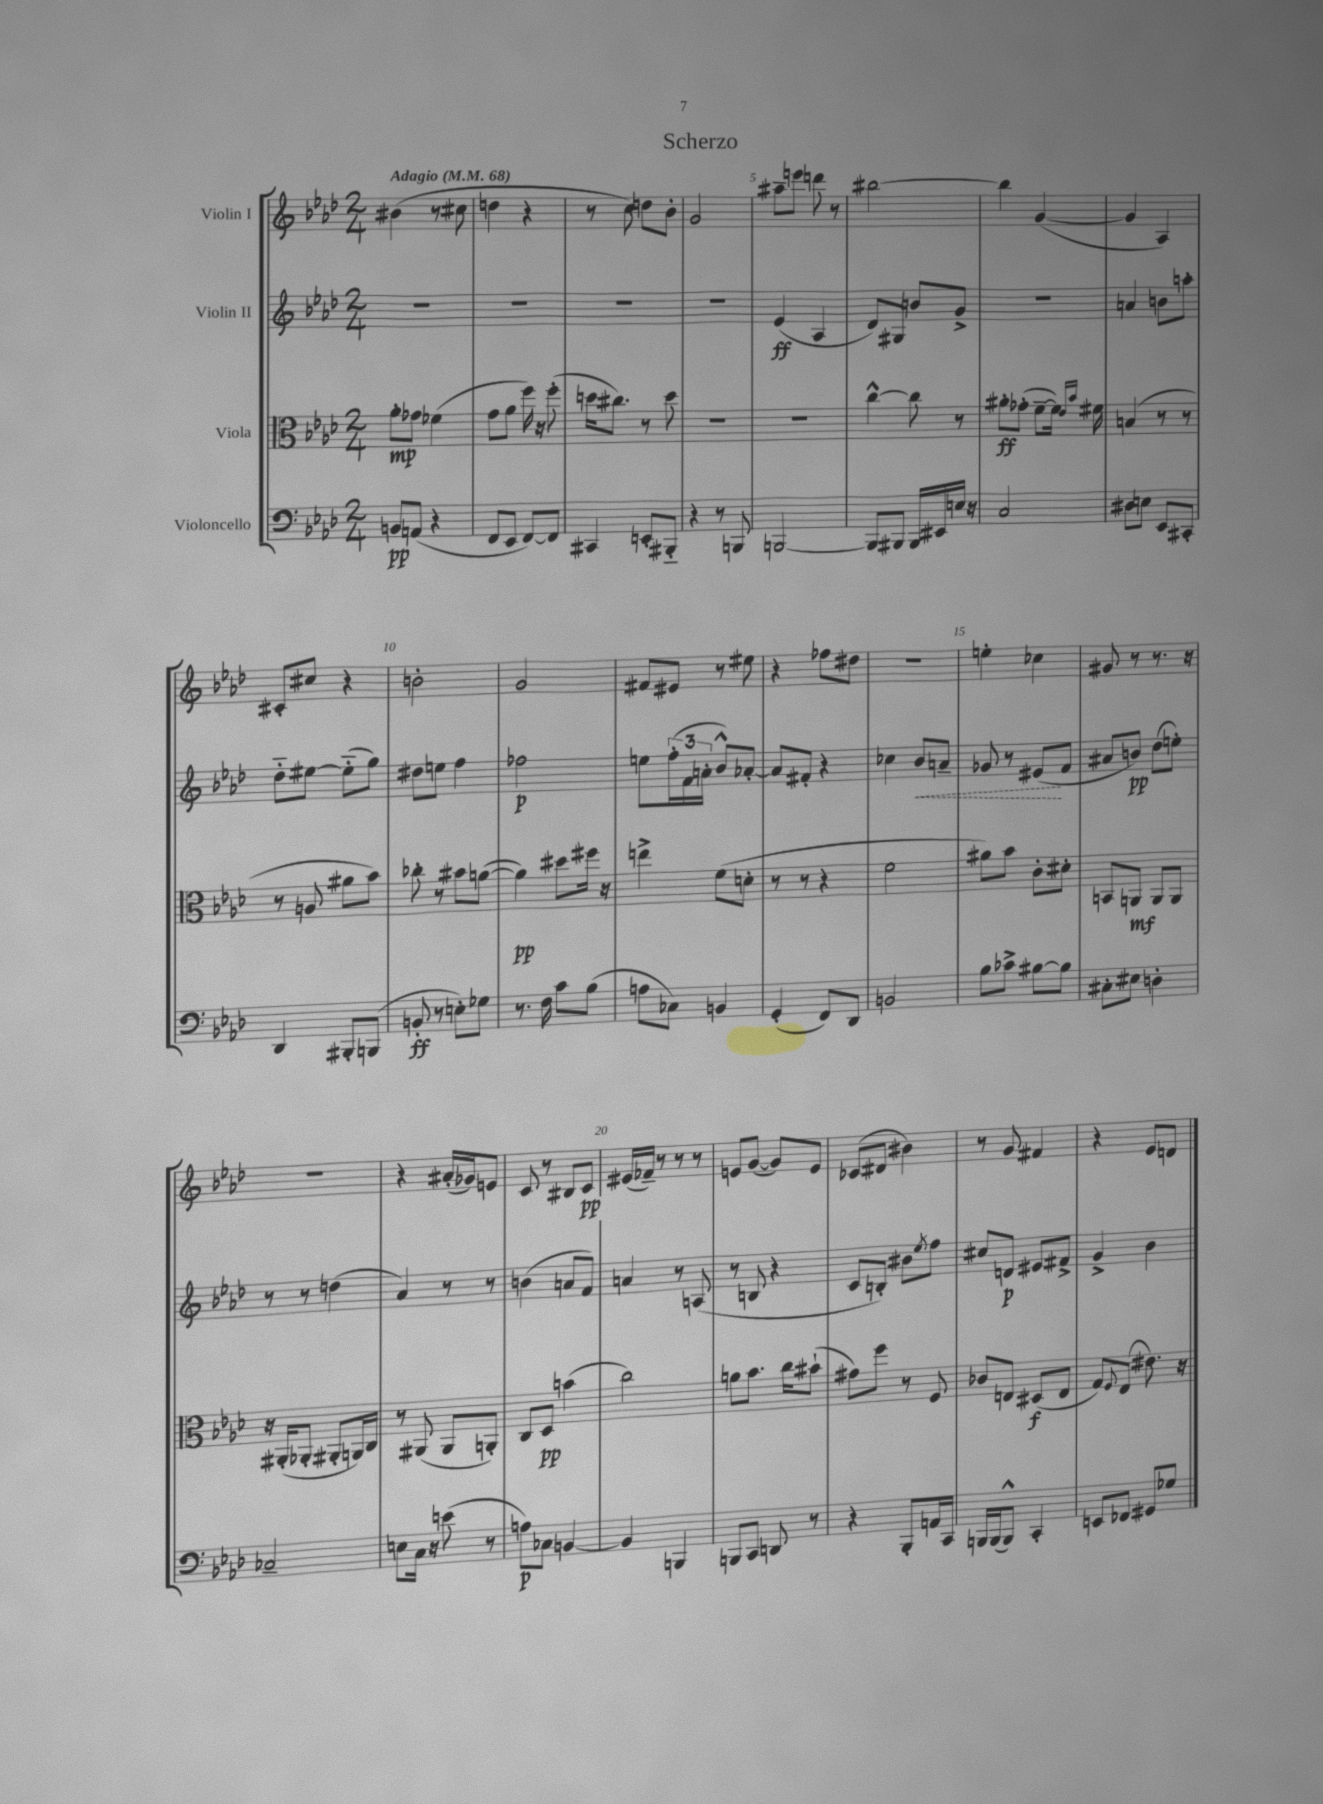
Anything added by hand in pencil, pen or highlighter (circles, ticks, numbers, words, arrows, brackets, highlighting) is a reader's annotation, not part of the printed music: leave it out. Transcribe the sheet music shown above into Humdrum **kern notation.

**kern	**kern	**kern	**kern
*staff4	*staff3	*staff2	*staff1
*clefF4	*clefC3	*clefG2	*clefG2
*k[b-e-a-d-]	*k[b-e-a-d-]	*k[b-e-a-d-]	*k[b-e-a-d-]
*M2/4	*M2/4	*M2/4	*M2/4
*MM68	*MM68	*MM68	*MM68
8BB	8a-'	2r	(4b#
(8AA	8g-	.	.
4r	(4f-	.	8r
.	.	.	8cc#
=	=	=	=
8FF	8g	2r	4dd
8EE-	8a-	.	.
[8FF)	16ff)	.	4r
.	16r	.	.
8FF]	(8ff'	.	.
=	=	=	=
4CC#	16dd	2r	8r
.	8.cc#)	.	.
.	.	.	8cc)
8EE'	8r	.	8dd
8BBB#'~	8dd	.	8b-'
=	=	=	=
4r	2r	2r	2g
8r	.	.	.
8BBB	.	.	.
=	=	=	=
[2BBB	2r	(4e-	8aa#~
.	.	.	8eee
.	.	4A-	8ddd
.	.	.	8r
=	=	=	=
8BBB]	[4cc^^	8d-)	[2bb#
8BBB#	.	8G#	.
16BBB#	8cc]	8b	.
16EE#	.	.	.
16E	8r	8g^	.
16r	.	.	.
=	=	=	=
2C	8a#'	2r	4bb#]
.	(8g-'	.	.
.	[8f~	.	([4g
.	16f])	.	.
.	16qqe-	.	.
.	16qqb-	.	.
.	16f#	.	.
=	=	=	=
8D#	(4B	4a	4g]
8E	.	.	.
8EE-	8r	8b	4A-)
8CC#'	8r	8aa'	.
=	=	=	=
4DD-	8r	8dd-'~	8c#'
.	8A	[8ee#	8cc#
8BBB#'	8a#	(8ee#'~]	4r
(8BBB	8b-)	8gg)	.
=	=	=	=
8BB'	8cc-'	8dd#	2b'
8r	8r	8ee	.
8E')	8b#	4ff	.
8G-	([8a	.	.
=	=	=	=
8.r	4a])	2ff-	2g
16F	.	.	.
8c	8dd#	.	.
(8B-	16ff#	.	.
.	16r	.	.
=	=	=	=
8A	4ee^	8ee	8f#
8C-)	.	(24ff'	8e#
.	.	24f	.
.	.	24a'	.
4BB	(8f	8b-^^)	8r
.	8d'	[8a-'	8ee#
=	=	=	=
(4GG'	8r	8a-]	4r
.	8r	8f#'	.
8FF)	4r	4r	8ff-
8DD-	.	.	8dd#
=	=	=	=
2BB	2f	4cc-	2r
.	.	8b-	.
.	.	8a~	.
=	=	=	=
8B-	8a#)	8g-	4ee'
8c-^	8b-	8r	.
[8B#	8c'	(8e#	4cc-
8B#]	8d#'	8f	.
=	=	=	=
8C#'	8BB	8a#	8g#
8E#	8AA	8b)	8r
4D'	8AA	(8dd-	8.r
.	8AA	8ee')	.
.	.	.	16r
=	=	=	=
2C-~	16r	8r	2r
.	(16AA#'	.	.
.	8AA-'	8r	.
.	8AA#'	(4dd	.
.	16AA)	.	.
.	16C	.	.
=	=	=	=
8E	8r	4a-)	4r
16C	(8AA#	.	.
16r	.	.	.
(8e	8AA#	8r	(16a#'
.	.	.	16g-)
8r	8AA')	8r	8e
=	=	=	=
8A)	8C	(4b	8c
8C-	8D-	.	8r
[4BB	(4b	8a	8B#
.	.	8f)	8c
=	=	=	=
4BB]	2cc)	4a	(16e#
.	.	.	16f-~)
.	.	.	8r
4BBB	.	8r	8r
.	.	(8A	8r
=	=	=	=
8BBB	8a	8r	8e
8CC	8.b-	8B	([8g
8DD	.	4r	8g])
.	16cc	.	.
8r	(8b#`	.	8e
=	=	=	=
4r	8g#)	8c	(8c-
.	8ff	8B')	8d#
8BBB-'	8r	8b#	4b#)
.	.	8qee-	.
16AA	8F	8ff	.
16CC	.	.	.
=	=	=	=
16BBB	8c-	8cc#	8r
(16BBB	.	.	.
8BBB^^)	8E	8d	8g
4CC'	(8D#	8e#	4f#
.	8E	8f#^	.
=	=	=	=
8EE	8G)	4g^	4r
.	8qqF	.	.
8FF-	(8E-	.	.
8GG#	8.e#)	4b-	8e-
8G-	.	.	8d
.	16r	.	.
==	==	==	==
*-	*-	*-	*-
